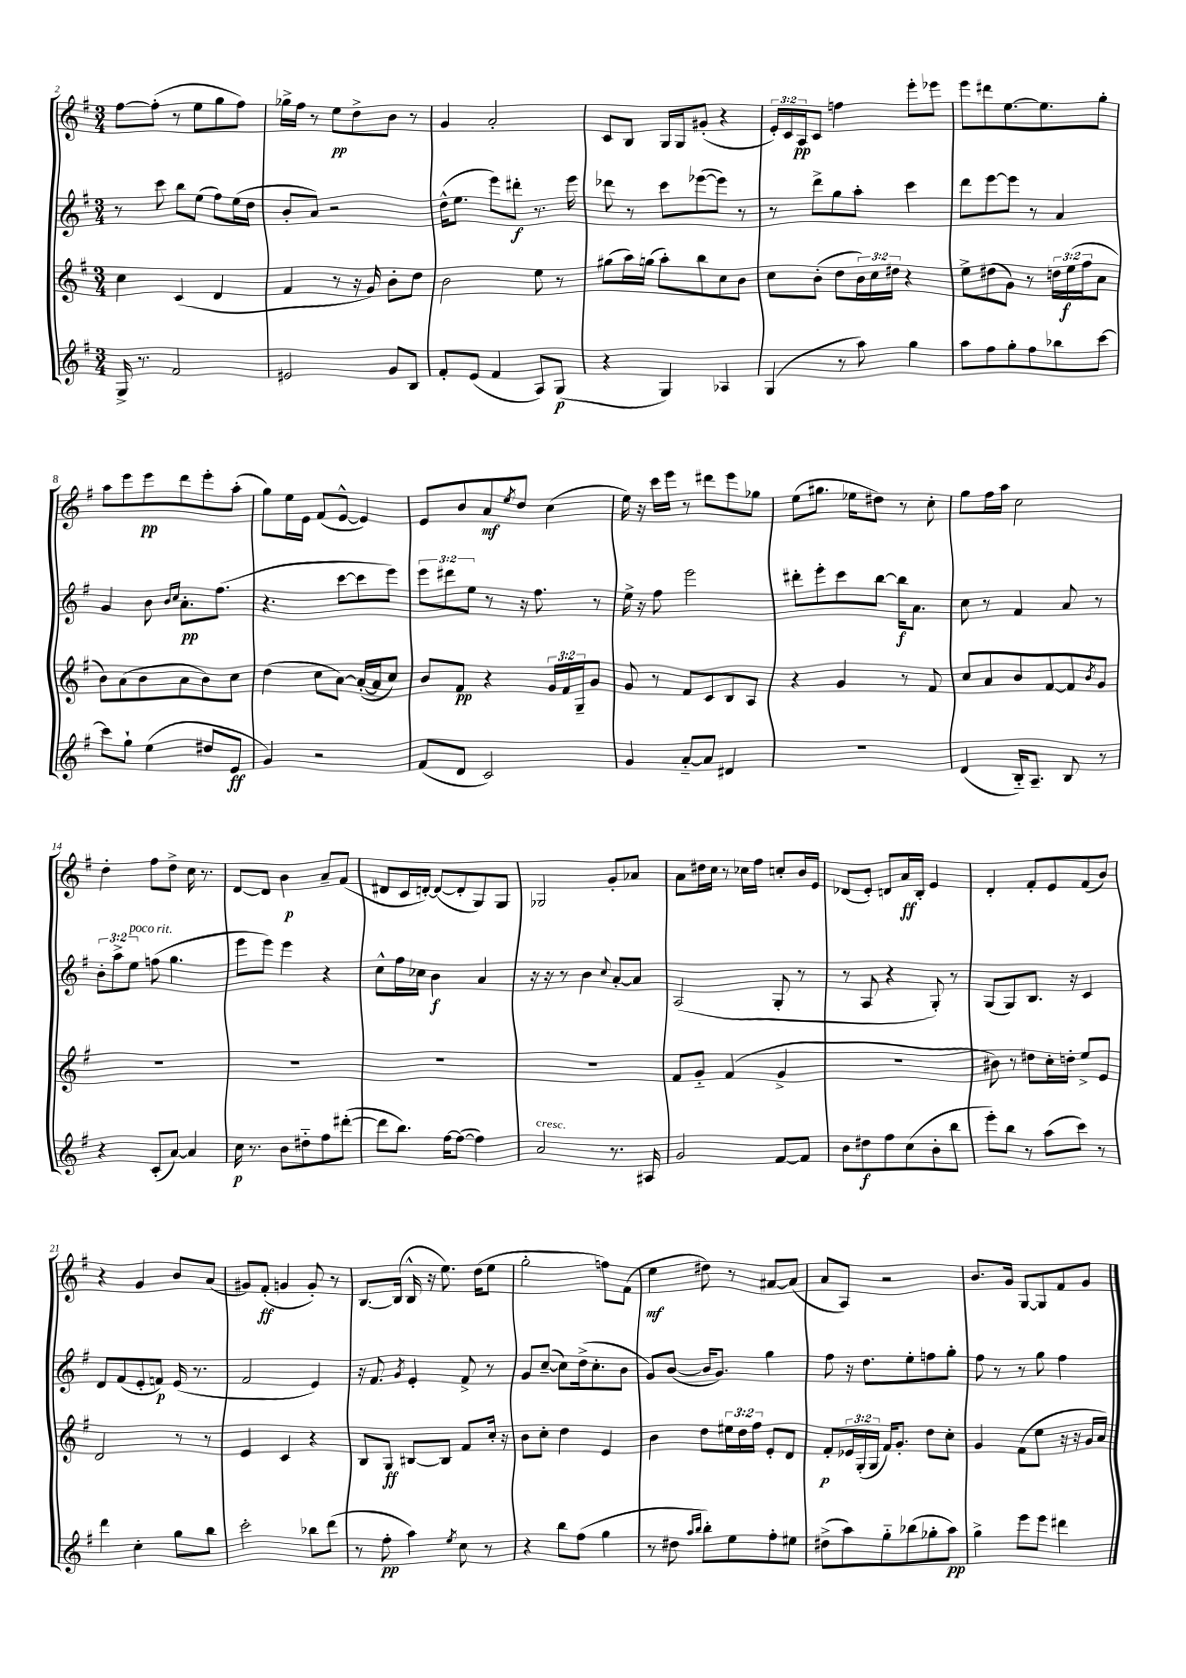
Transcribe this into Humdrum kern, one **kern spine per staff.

**kern	**kern	**kern	**kern
*staff4	*staff3	*staff2	*staff1
*clefG2	*clefG2	*clefG2	*clefG2
*k[f#]	*k[f#]	*k[f#]	*k[f#]
*M3/4	*M3/4	*M3/4	*M3/4
16G^	4cc	8r	[8ff#
8.r	.	.	.
.	.	8ccc	(8ff#']
2f#	(4c	8bb	8r
.	.	(8ee	8ee
.	4d	8ff#)	8gg
.	.	(16ee	8ff#)
.	.	16dd	.
=	=	=	=
2e#	4f#	8b'	16gg-^
.	.	.	16ff#
.	.	8a)	8r
.	8r	2r	8ee
.	16r	.	8dd^
.	16g)	.	.
8g	8b'	.	8b
8B	8dd	.	8r
=	=	=	=
8f#'	2b	(16dd^^	4g
.	.	8.ee	.
(8e	.	.	.
4f#	.	8eee)	2a'
.	.	8ddd#'	.
8A)	8ee	8.r	.
(8G	8r	.	.
.	.	16eee	.
=	=	=	=
4r	(8gg#	8ddd-	8c
.	16aa)	8r	8B
.	(16gg	.	.
4G)	8aa')	8ccc	16G
.	.	.	16G
.	8bb	([8eee-	(8g#'
4A-	8cc	8eee-])	4r
.	8b	8r	.
=	=	=	=
(4G	8cc	8r	24e')
.	.	.	24c
.	.	.	24A
.	(8b'	8ddd^	8c
8r	8dd	8gg	4ff
8aa)	24b)	8aa'	.
.	24cc	.	.
.	24dd#	.	.
4gg	4r	4ccc	8eee'
.	.	.	8eee-
=	=	=	=
8aa	8ee^	8ddd	8eee
8ff#	(8dd#	[8eee	8ddd#
8gg'	8g)	8eee]	[8.ee
8ff#	8r	8r	.
.	.	.	8.ee]
8bb-	24dd	4a	.
.	(24ee	.	.
.	24ff#	.	.
[8ccc	8a	.	8gg'
=	=	=	=
8ccc]	8b)	4g	8aa
8gg`	(8a	.	8eee
(4ee	8b	8b	8eee
.	.	16qqb	.
.	.	16qqcc	.
.	8a	8.a'	8ddd
8dd#	8b)	.	8eee'
.	.	(8.ff#	.
8e	8cc	.	(8aa'
=	=	=	=
4g)	(4dd	4.r	8gg)
.	.	.	16ee
.	.	.	16e
2r	8cc	.	(8f#
.	[8a)	[8ccc	[8e^^
.	(16a'_	8ccc]	4e])
.	16a]	.	.
.	8cc)	8eee)	.
=	=	=	=
(8f#	8b	12eee	8e
.	.	12ddd#	.
8d	8f#	.	8b
.	.	12ee	.
2c)	4r	8r	8a
.	.	.	8qee
.	.	16r	8dd
.	.	8.ff#	.
.	24g	.	(4cc
.	24f#	.	.
.	24G~	.	.
.	8g	8r	.
=	=	=	=
4g	8g	16ee^	16ee)
.	.	16r	16r
.	8r	8ff#	16ccc
.	.	.	16eee
[8a'~	8f#	2eee	8r
8a]	8c	.	8ddd#
4d#	8B	.	8eee
.	8A	.	8gg-
=	=	=	=
2.r	4r	8ddd#'	(8ee
.	.	8eee'	8.gg#
.	4g	8ccc	.
.	.	.	16ee-
.	.	[8bb	8dd#)
.	8r	16bb]	8r
.	.	8.a	.
.	8f#	.	8cc'
=	=	=	=
(4d	8cc	8cc	8gg
.	8a	8r	16ff#
.	.	.	16aa
16B'~)	8b	4f#	2cc
8.A~	.	.	.
.	[8f#	.	.
8B	8f#]	8a	.
.	8qb	.	.
8r	8g	8r	.
=	=	=	=
4r	2.r	12b'	4dd'
.	.	12aa^	.
.	.	12ee	.
(8c'	.	(8ff	8ff#
[8a)	.	4.gg	8dd^
4a]	.	.	16cc
.	.	.	8.r
=	=	=	=
16cc	2.r	8eee	[8d
8.r	.	.	.
.	.	8eee)	8d]
8b	.	4eee	4b
8dd#'~	.	.	.
8ff#	.	4r	8a~
([8ddd#'	.	.	(8f#
=	=	=	=
8ddd#]	2.r	8cc^^	8d#
8.bb)	.	16ff#	16c
.	.	16cc-	[16d')
.	.	4b	(8d_
[16ff#	.	.	.
(8ff#_	.	.	8d']
4ff#])	.	4a	8G)
.	.	.	8G
=	=	=	=
2a	2.r	16r	2G-
.	.	16r	.
.	.	8r	.
.	.	4b	.
.	.	8qqcc	.
8.r	.	[8a'	8g'
.	.	8a]	8a-
16A#	.	.	.
=	=	=	=
2g	8f#	(2A	8a
.	8g'~	.	16dd#
.	.	.	16cc
.	(4f#	.	8r
.	.	.	16cc-
.	.	.	16ff#
[8f#	4g^	8G'	8cc'
8f#]	.	8r	16b
.	.	.	16e
=	=	=	=
8b	2.r	8r	(8d-
8dd#	.	8A	8e')
8ff#	.	4r	8d
(8cc	.	.	16a
.	.	.	16B'
8b'	.	8G')	4e
8bb	.	8r	.
=	=	=	=
8eee')	8b#)	(8G	4d'
8bb	8r	8G)	.
8r	8dd#	8.B	8f#'
(8aa	16cc'	.	8e
.	16dd'	16r	.
8ccc)	8ee^	4c	(8f#
8r	8e	.	8b)
=	=	=	=
4ddd	2d	8d	4r
.	.	(8f#	.
4cc'	.	8e'	4g
.	.	8f)	.
8gg	8r	(16e	8b
.	.	8.r	.
8bb	8r	.	(8a
=	=	=	=
2ccc'	4e	2f#	8g#)
.	.	.	(8f#'
.	4c	.	4g
8bb-	4r	4e)	8g')
(8ddd	.	.	8r
=	=	=	=
8r	8B	16r	[8.B
.	.	8.f#	.
8ff#'	8G	.	.
.	.	.	(16B]
.	.	8qg	.
4aa)	[8B#	4e'	16B^^
.	.	.	16r
.	8B#]	.	8.ee)
8qee	.	.	.
8cc	8f#	8f#^	.
.	.	.	(16dd
8r	16cc'	8r	8ee
.	16r	.	.
=	=	=	=
4r	8b	8g	2gg'
.	8cc'	([8cc~	.
8bb	4dd	8cc])	.
(8ff#	.	(16dd^	.
.	.	8.cc'	.
4gg	4e	.	8ff)
.	.	8b	(8f#
=	=	=	=
8r	4b	8g)	4ee
8dd#	.	([8b	.
16qqaa	.	.	.
16qqbb	.	.	.
8bb')	8dd	16b]	8dd#)
.	.	8.g)	.
8ee	24ee#	.	8r
.	24dd	.	.
.	24ff#	.	.
8ff#'	8e'	4gg	[8a#
8ee#	8d	.	(8a#]
=	=	=	=
(8dd#^	8f#'	8ff#	8a
8aa)	24e-	16r	8A)
.	(24G'	.	.
.	.	8.dd	.
.	24G	.	.
8gg'~	16f#)	.	2r
.	8.g'	.	.
(8bb-	.	8ee'	.
8gg-'	8dd	8ff	.
8aa)	8cc'	8gg'	.
=	=	=	=
4gg^	4g	8ff#	8.b
.	.	8r	.
.	.	.	16g
8eee	(8f#	8r	[8G
8eee	8ee	8gg	8G]
4ddd#	16r	4ff#	8f#
.	16r	.	.
.	16g	.	8g
.	16a)	.	.
==	==	==	==
*-	*-	*-	*-
